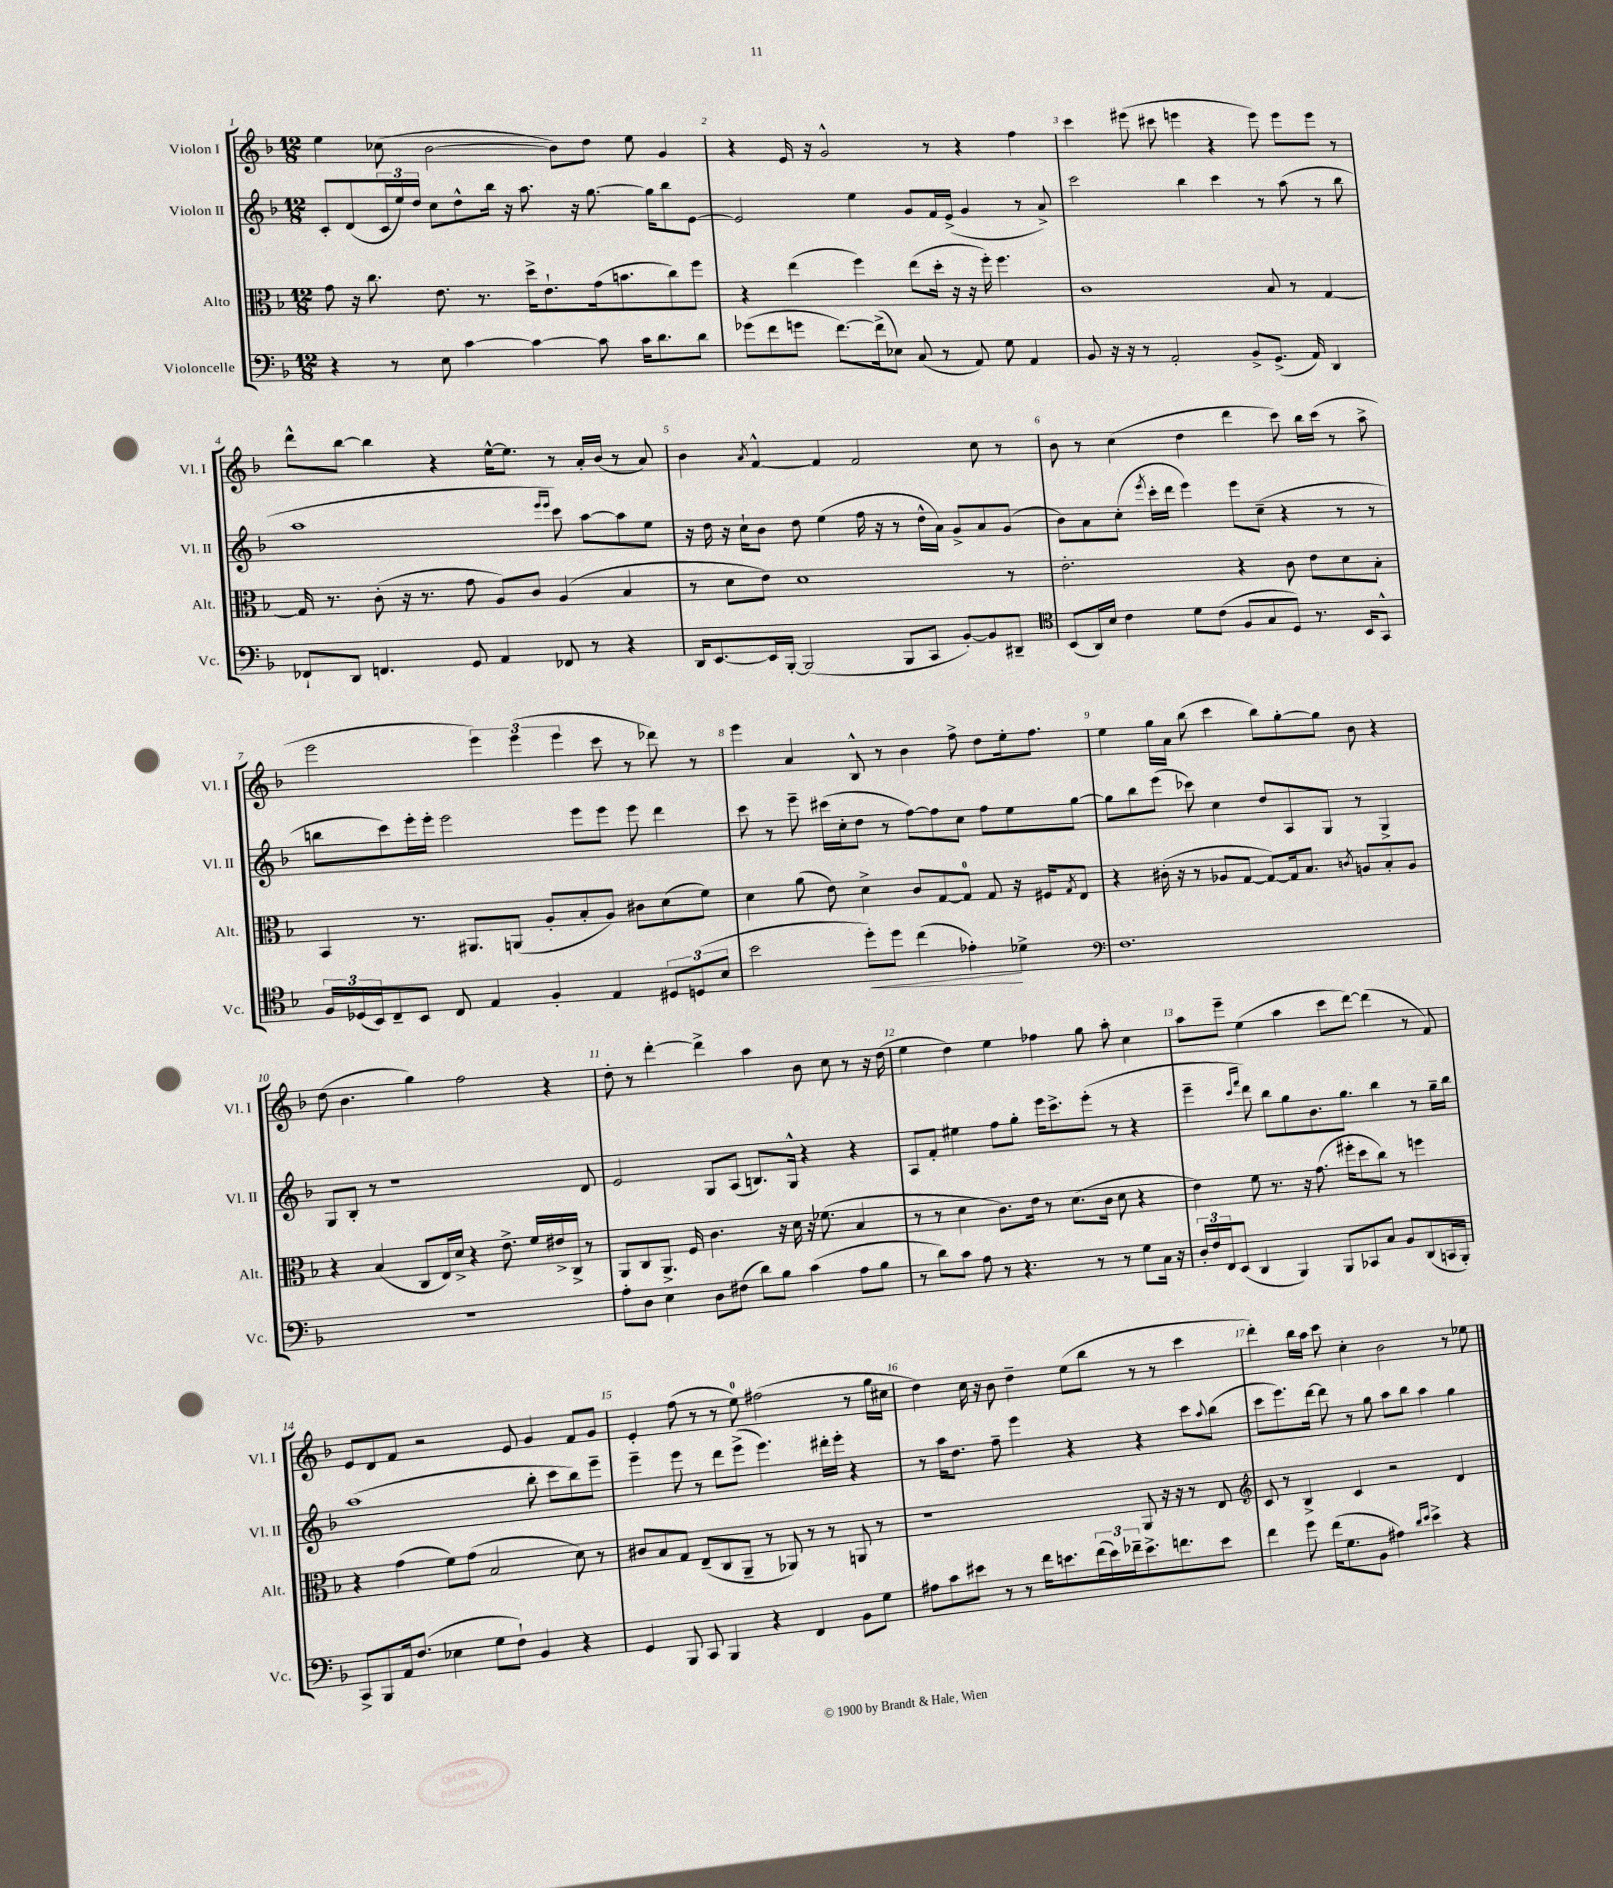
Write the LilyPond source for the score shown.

<<
\new StaffGroup <<
\new Staff = "s0" \with { instrumentName = "Violon I" shortInstrumentName = "Vl. I" } {
    \clef treble \key f \major \numericTimeSignature \time 12/8
    e''4 ces''8( bes'2~ bes'8) d''8 e''8 g'4 |
    r4 e'16 r16 g'2-^ r8 r4 f''4 |
    c'''4 eis'''8( cis'''8 e'''4 r4 e'''8) e'''8 e'''8 r8 |
    d'''8-^ bes''8~ bes''4 r4 e''16~-^ e''8. r8 a'16-. bes'16( r8 a'8) |
    bes'4 \acciaccatura { a'8 } f'4~-^ f'4 f'2 c''8 r8 |
    bes'8 r8 c''4( d''4 d'''4 c'''8) bes''16 c'''16( r8 a''8-> |
    e'''2 \tuplet 3/2 { e'''4) e'''4( e'''4 } c'''8 r8 des'''8) r8 |
    e'''4 a'4 bes8-^ r8 bes'4 f''8-> d''8 e''16-. f''8. |
    e''4 g''16 a'16 bes''8( c'''4 bes''8) g''8~-. g''8 bes'8 r4 |
    d''8( bes'4. g''4) f''2 r4 |
    d''8-. r8 d'''4~-. d'''4-> a''4 bes'8 c''8 r8 r16 d''16( |
    e''4 d''4) e''4 fes''4 g''8 a''8-. c''4 |
    a''8 e'''8-- e''4( a''4 c'''8 d'''8~) d'''4( r8 f'8) |
    e'8 d'8 f'8 r2 e'8 g'4 f'8 g'8 |
    e'4-. f''8( r8 r8 e''8-0) fis''2( r8 g''16 cis''16 |
    d''4) c''16 r16 bes'8 d''4-- e''8( bes''8 r8 r8 c'''4 |
    d'''4-.) bes''16 a''16 c'''8 c''4-. bes'2 r8 ees''8 \bar "|." |
}
\new Staff = "s1" \with { instrumentName = "Violon II" shortInstrumentName = "Vl. II" } {
    \clef treble \key f \major \numericTimeSignature \time 12/8
    c'8-. d'8( \tuplet 3/2 { c'16 e''16) d''16 } c''8 d''8-^ bes''16 r16 a''8. r16 g''8.~ g''16 bes''8 e'8~ |
    e'2 e''4 g'8 f'16 e'16->( g'4 r8 a'8->) |
    c'''2 bes''4 c'''4 r8 a''8( r8 bes''8 |
    a''1 \grace { e'''16 e'''16 } c'''8) a''8~ a''8 e''8 |
    r16 d''16 r16 c''16-! bes'8 d''8 e''4( f''16 r16 r8 d''16-^ a'16) g'8-> a'8 g'8( |
    bes'8) a'8 c''8-.( \acciaccatura { e'''8 } c'''16-. d'''16 e'''4) e'''8 c''8--( r4 r8 r8 |
    b''8 c'''8) e'''16-. e'''16-. e'''2 e'''8 e'''8 e'''8 d'''4 |
    c'''8 r8 e'''8-- cis'''16( c''16-. d''8 r8 f''8~) f''8 c''8 f''8 e''8 g''8~ |
    g''8 bes''8 e'''8( ces'''8) c''4 d''8 a8 g8 r8 g4-> |
    g8 bes8-. r8 r1 d'8 |
    e'2 g8 a8( b8.) g16-^ r4 r4 |
    a8 f'8-. eis''4 f''8 g''8-. e'''16 c'''8.-> e'''8-.( r8 r4 |
    e'''4-- \grace { c'''16 f'''16 } d'''8) bes''8 g''8 bes'8. g''8. bes''4 r8 g''16-- bes''16 |
    a''1( bes''8-. c'''8 bes''8) e'''8-- |
    e'''4-- e'''8 r8 d'''8 e'''8->( e'''4.) dis'''16-. e'''16-. r4 |
    r8 a''16 d''8. f''8-- e'''4 r4 r4 c'''8 \appoggiatura { a''8 } bes''8( |
    c'''8 e'''8.) d'''16~ d'''8 r8 g''8 a''8 bes''8 a''4 g''4 \bar "|." |
}
\new Staff = "s2" \with { instrumentName = "Alto" shortInstrumentName = "Alt." } {
    \clef alto \key f \major \numericTimeSignature \time 12/8
    g'8 r16 c''8. e'8. r8. d''16-> e'8.-! g'16( b'8. c''8) f''8 |
    r4 e''4( f''4) e''8( d''16-. r16 r16 f''16-.) f''4. |
    c'1 bes8 r8 g4~ |
    g16 r8. c'8-.( r16 r8. g'8 a8) c'8 a4( bes4 |
    r8 d'8 e'8) d'1 r8 |
    e'2.-. r4 c'8 e'8 d'8 bes8-. |
    bes,4 r8. ais,8. a,8( a8-. bes8-. a8) cis'8 d'8( f'8) |
    d'4 a'8( e'8) d'4-> c'8 g8~ g8-0 g8 r16 fis16 \acciaccatura { g8 } e8 |
    r4 cis'16-.( r16 r8 aes8 g8~ g8~) g16 bes8. \acciaccatura { c'8 } a8 bes8-. a8 |
    r4 bes4( c8 e16) d'16-> r4 e'8.-> f'16 eis'16-> c16-> r8 |
    a,8 c8 a,8.-> f16 c'4. r16 d'16 r16 fes'8.( bes4 |
    r8 r8 d'4 c'8.) e'16 r8 d'8.( c'16 d'8 r4 |
    e'4) f'8 r8. r16 g'8.( fis''16-. d''8 c''8) r8 f''4 |
    r4 g'4( f'8) g'8( bes2 d'8) r8 |
    cis'8 bes8 g8 e8--( c8 a,8-- r8 aes,8) r8 r8 a,8 r8 |
    r1 a,8 r16 r16 r8 e8 |
    \clef treble c'8 r8 bes4-> c'4 r2 d'4 \bar "|." |
}
\new Staff = "s3" \with { instrumentName = "Violoncelle" shortInstrumentName = "Vc." } {
    \clef bass \key f \major \numericTimeSignature \time 12/8
    r4 r8 e8 c'4~ c'4~ c'8 c'16 d'8. d'8 |
    ges'8( f'8 g'8 f'8.~) f'16->( ees8) c8( r8 a,8) g8 a,4 |
    bes,8 r16 r16 r8 a,2-. bes,8-> g,8.->( a,16) d,4 |
    fes,8-! d,8 f,4. g,8 a,4 fes,8 r8 r4 |
    d,16 e,8.~ e,16 bes,,16~-. bes,,2( bes,,8 c,8 bes,8~-.) bes,8 dis,8-- |
    \clef tenor bes,8( a,16) bes16 c'4 d'8 c'8( f8 g8 d8) r8. bes,16 g,8-^ |
    \tuplet 3/2 { f16 des16( bes,16) } c8-- bes,8 c8 e4 f4-. e4 \tuplet 3/2 { dis8 d8( bes8 } |
    bes'2 d''8-.\<) d''8 c''4( ees'4-.\!) des'4-> |
    \clef bass f1. |
    R1. |
    a8-. d8 e4 d8 fis8( d'8) bes8 c'4( a8 bes8 |
    r8 d'8) c'8 a8 r8 r4. r8 r8 g8 c16 r16 |
    \tuplet 3/2 { d16-. f16 f,16 } e,8( d,4 bes,,4) bes,,8 ces,8 c8 bes,8 d,8( c,16 bes,,16-.) |
    c,8-> bes,,8 a,16 f8.( ees4 g8 f8-!) bes,4 r4 |
    g,4 bes,,8 c,8 bes,,4 r4 f,4 bes,8 g8 |
    ais8 c'8 eis'8 r8 r8 f'16 e'8. \tuplet 3/2 { f'16( e'16) fes'16-- } e'8.-> f'8. e'8 |
    f'4 g'8 f'16( g8. bes,8 ais4) \grace { d'16 e'16 } e'4-> r4 \bar "|." |
}
>>
>>
\layout { \context { \Score \override BarNumber.break-visibility = ##(#f #t #t) barNumberVisibility = #all-bar-numbers-visible } }
